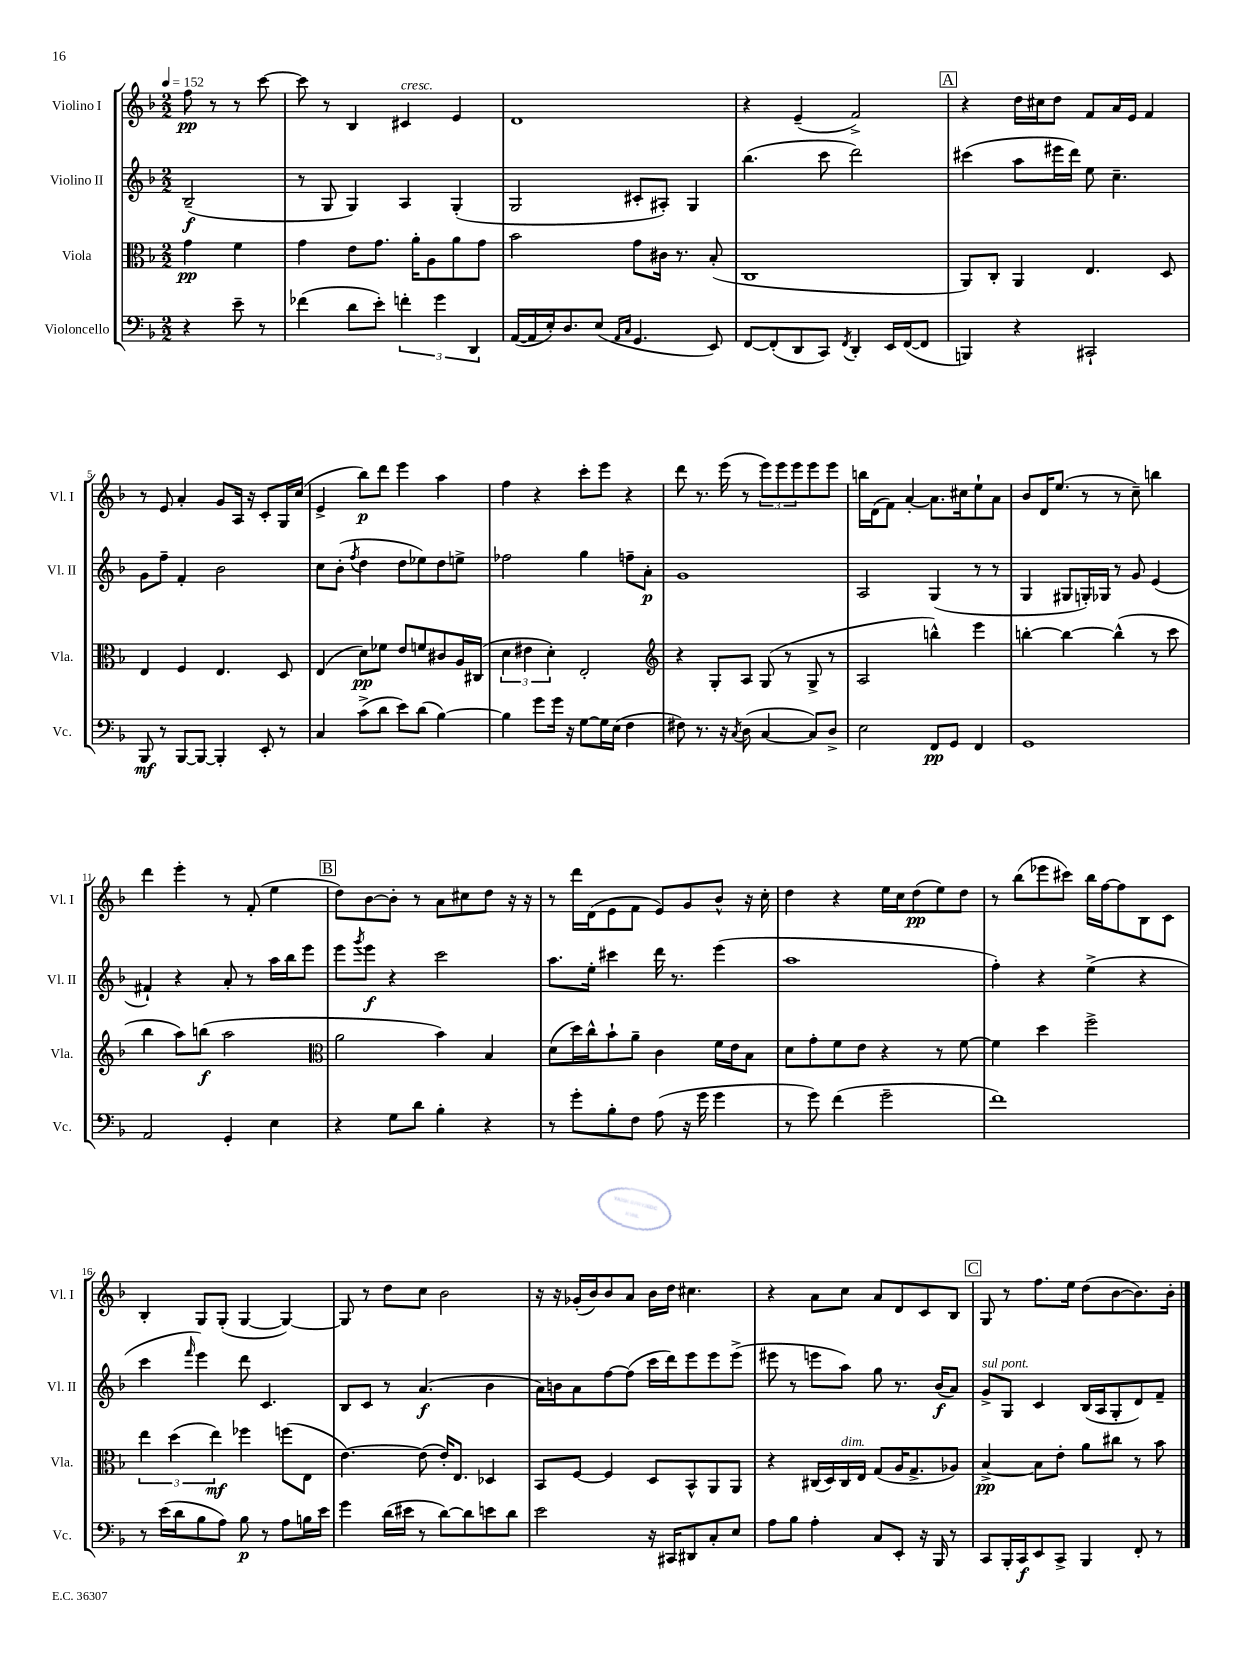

**kern	**kern	**kern	**kern
*staff4	*staff3	*staff2	*staff1
*clefF4	*clefC3	*clefG2	*clefG2
*k[b-]	*k[b-]	*k[b-]	*k[b-]
*M2/2	*M2/2	*M2/2	*M2/2
*MM152	*MM152	*MM152	*MM152
4r	4g	(2B-~	8ff
.	.	.	8r
8e~	4f	.	8r
8r	.	.	[8ccc
=	=	=	=
(4f-	4g	8r	8ccc]
.	.	8G	8r
8d	8e	4G)	4B-
8e')	8.g	.	.
6f'	.	4A	4c#
.	16a'	.	.
.	8A	.	.
6g	.	.	.
.	8a	(4G'	4e
6DD	.	.	.
.	8g	.	.
=	=	=	=
([16AA	2b-	2G	1d
16AA]	.	.	.
16E')	.	.	.
8.D	.	.	.
(8E	.	.	.
16qqAA	.	.	.
16qqC	.	.	.
4.GG	8g	8c#'	.
.	16c#	8A#')	.
.	8.r	.	.
.	.	4G	.
8EE)	(8B-'	.	.
=	=	=	=
[8FF	1C	(4.bb-	4r
(8FF']	.	.	.
8DD	.	.	(4e~
8CC)	.	8ccc	.
8qFF	.	.	.
4DD'	.	2ddd)	2f^)
16EE	.	.	.
([16FF	.	.	.
8FF]	.	.	.
=	=	=	=
4BBB)	8AA)	(4ccc#	4r
.	8C'	.	.
4r	4AA	8aa	16dd
.	.	.	16cc#
.	.	16eee#	8dd
.	.	16ddd)	.
2CC#`	4.E	8ee	8f
.	.	4.cc~	16a
.	.	.	16e
.	.	.	4f
.	8D	.	.
=	=	=	=
8BBB-	4E	8g	8r
8r	.	8ff~	8e
[8BBB-	4F	4f'	4a'
8BBB-_	.	.	.
4BBB-']	4.E	2b-	8g
.	.	.	16A
.	.	.	16r
8EE'	.	.	8c'
8r	8D	.	16G
.	.	.	(16cc
=	=	=	=
4C	(4E	8cc	4e^
.	.	(8b-'	.
.	.	8qff	.
(8c^	8d)	4dd	8bb-)
8d	8f-	.	8ddd
8e)	8e	8dd	4eee
(8d	8f	8ee-)	.
[4B-)	8c#	8dd	4aa
.	16A	8ee^	.
.	(16C#	.	.
=	=	=	=
4B-]	6d	2ff-	4ff
.	6e#	.	.
8g	.	.	4r
.	6d')	.	.
16g	.	.	.
16r	.	.	.
[8G	2E'	4gg	8ccc'
16G]	.	.	8eee
(16E	.	.	.
4F	.	8ff~	4r
.	.	8a'	.
=	=	=	=
*	*clefG2	*	*
8F#)	4r	1g	8ddd
8.r	.	.	8.r
.	8G'	.	.
16r	.	.	(16eee
8qC	.	.	.
(8D	8A	.	8r
[4C	(8G	.	12eee)
.	.	.	12eee
.	8r	.	.
.	.	.	12eee
8C])	8G^	.	8eee
8D^	8r	.	8eee
=	=	=	=
2E	2A	2A	16bb
.	.	.	(16d
.	.	.	8f)
.	.	.	[4a'
8FF	4bb^^)	(4G	8.a]
8GG	.	.	.
.	.	.	16cc#
4FF	4eee	8r	8ee`
.	.	8r	8a
=	=	=	=
1GG	[4bb'	4G	8b-
.	.	.	16d
.	.	.	(8.ee
.	4bb_	8G#	.
.	.	16G')	8r
.	.	16G-	.
.	(4bb^^]	8r	8r
.	.	8g	8cc~)
.	8r	(4e	4bb
.	8ccc	.	.
=	=	=	=
2AA	4bb-	4f#`)	4ddd
.	8aa)	4r	4eee'
.	(8bb	.	.
4GG'	2aa	8a'	8r
.	.	8r	(8f'
4E	.	16aa	4ee
.	.	16bb-	.
.	.	8eee	.
=	=	=	=
*	*clefC3	*	*
4r	2a	8eee	8dd)
.	.	8qggg	.
.	.	8eee	[8b-
8G	.	4r	8b-']
8d	.	.	8r
4B-'	4b-)	2ccc	8a
.	.	.	8cc#
4r	4B-	.	8dd
.	.	.	16r
.	.	.	16r
=	=	=	=
8r	(8d	8.aa	8r
8g'	16dd)	.	16ddd
.	16cc^^	16ee'	(16d
8B-'	8b-`	4ccc#	8e
8F	8a~	.	8f
(8A	4c	16ddd	8e)
.	.	8.r	.
16r	.	.	8g
16g	.	.	.
4g	16f	(4eee	8b-^^
.	16e	.	.
.	8B-	.	16r
.	.	.	16cc'
=	=	=	=
8r	8d	1aa	4dd
8g)	8g'	.	.
(4f	8f	.	4r
.	8e	.	.
2g~	4r	.	16ee
.	.	.	16cc
.	.	.	(8dd
.	8r	.	8ee)
.	[8f	.	8dd
=	=	=	=
1f)	4f]	4ff')	8r
.	.	.	(8bb-
.	4dd	4r	8eee-
.	.	.	8ccc#)
.	2ff^	(4ee^	16bb-
.	.	.	[16ff
.	.	.	8ff]
.	.	4r	8B-
.	.	.	8c
=	=	=	=
8r	6ee	4ccc	4B-'
(16e	.	.	.
.	(6dd	.	.
16d	.	.	.
.	.	16qqfff	.
8B-	.	4eee)	8G
.	6ee)	.	.
8A)	.	.	(8G'
8B-	4ff-	8ddd	[4G
8r	.	4.c	.
8A	(8ff	.	4G_)
16B	8E	.	.
16e	.	.	.
=	=	=	=
4g	[4.e)	8B-	8G]
.	.	8c	8r
(16d	.	8r	8dd
16e#	.	.	.
8r	(8e]	(4.a	8cc
[8d)	16e')	.	2b-
.	8.E	.	.
8d]	.	.	.
8e	4D-	4b-	.
8d	.	.	.
=	=	=	=
2e	8BB-	16a)	16r
.	.	16b	16r
.	[8F	8a	(16g-'
.	.	.	16b-)
.	4F]	[8ff	8b-
.	.	(8ff]	8a
16r	8D	16ccc	16b-
16CC#	.	16ddd)	16dd
8DD#	8BB-^^	8eee	4.cc#
8C'	8AA	8eee	.
8E	8AA	(8eee^	.
=	=	=	=
8A	4r	8eee#	4r
8B-	.	8r	.
4A'	(16C#	8eee	8a
.	16D)	.	.
.	16C#	8aa)	8cc
.	16E	.	.
8C	(8G	8gg	8a
8EE'	16A	8.r	8d
.	8.G^	.	.
16r	.	.	8c
16BBB-	.	(16b-	.
8r	8A-)	8a)	8B-
=	=	=	=
8CC	[4B-^	8g^	8G
16BBB-'	.	8G	8r
16CC	.	.	.
8EE	8B-]	4c	8.ff
8CC^	8e'	.	.
.	.	.	16ee
4BBB-	8a	(16B-	(8dd
.	.	16A	.
.	8cc#	8G'	[8b-
8FF'	8r	8d)	8.b-])
8r	8b-	8f~	.
.	.	.	16b-'
==	==	==	==
*-	*-	*-	*-
